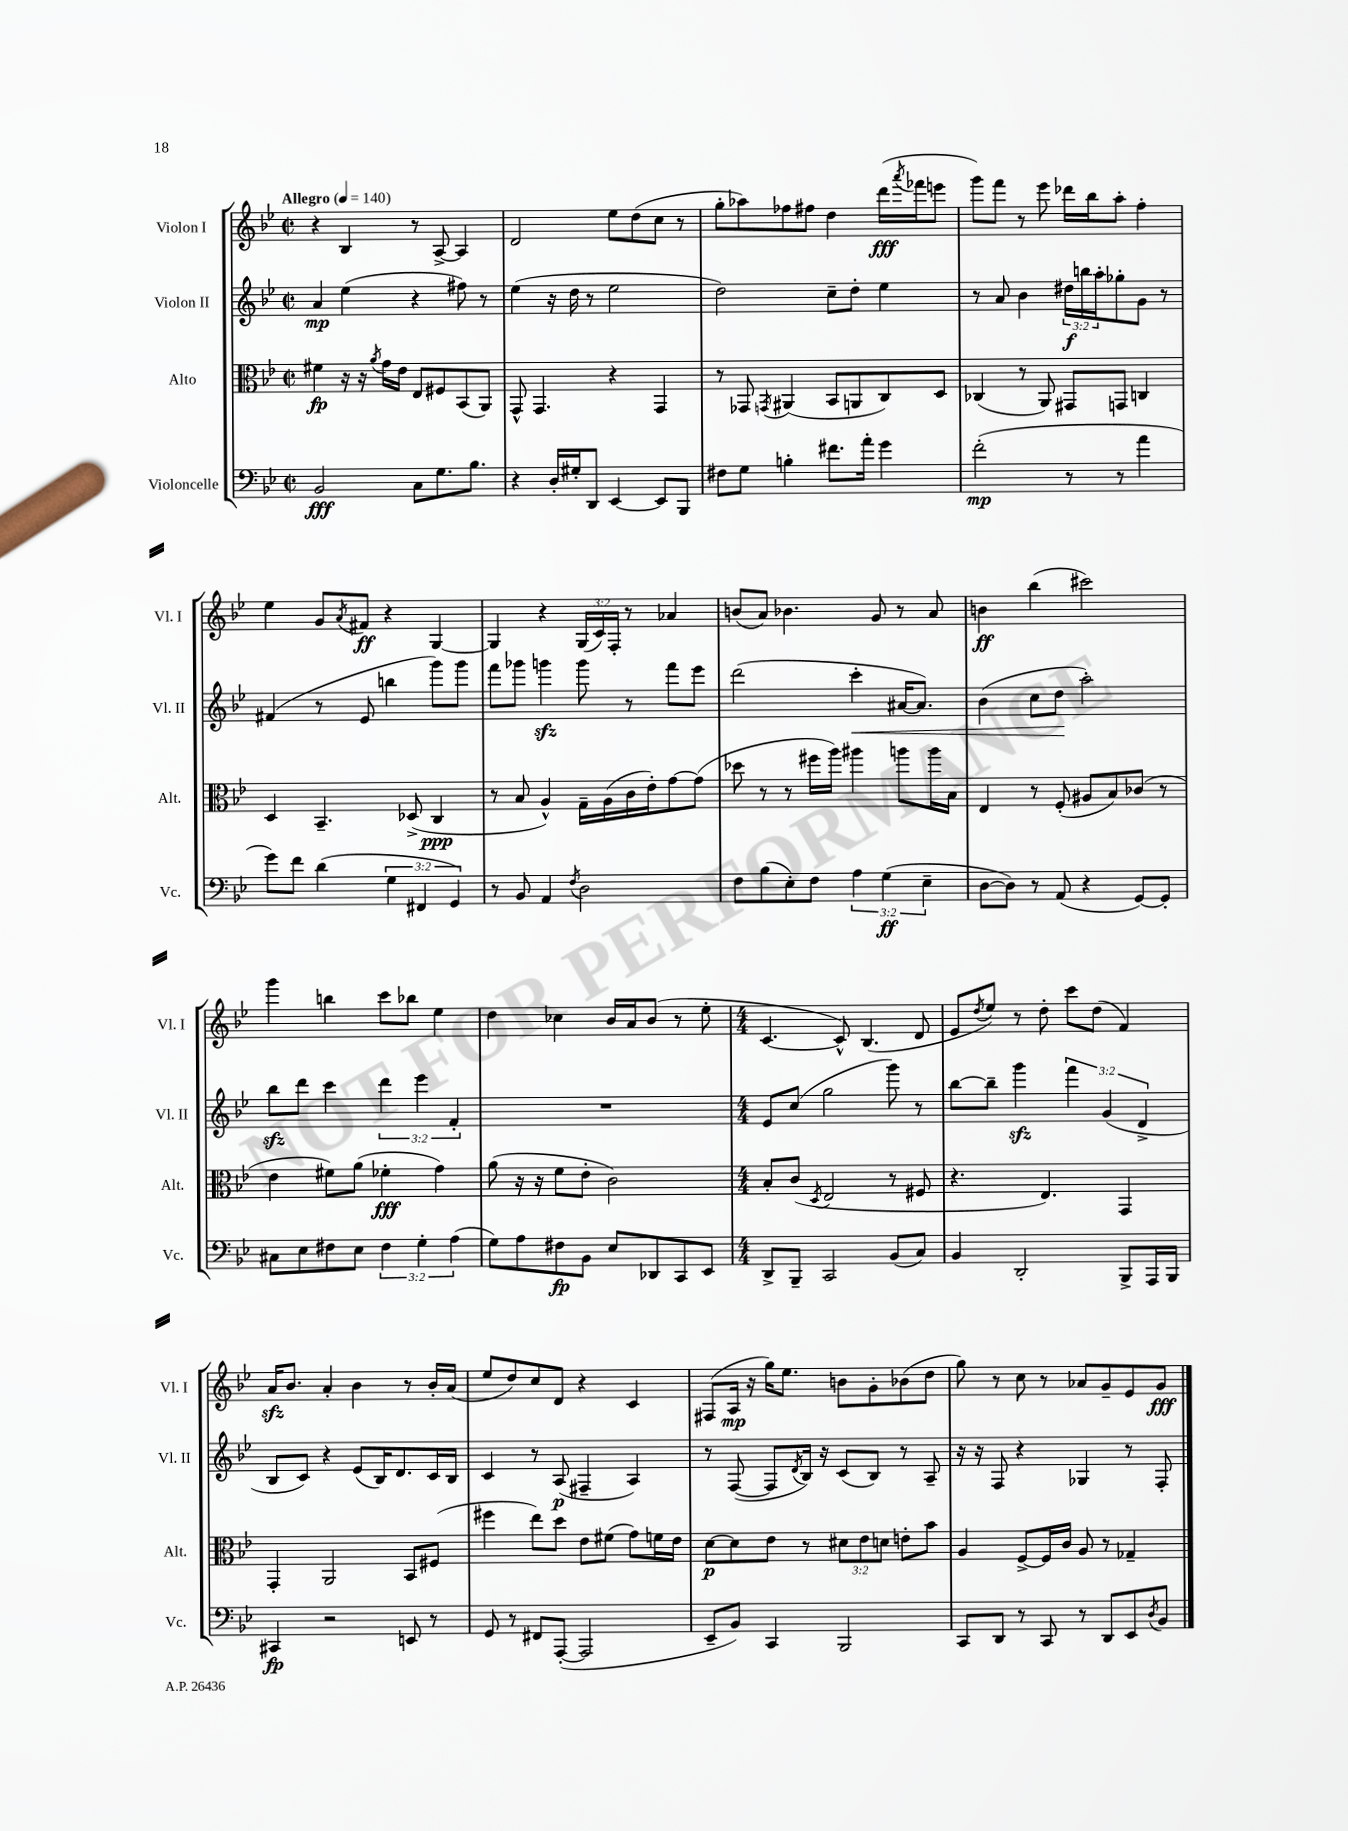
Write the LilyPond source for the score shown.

<<
\new StaffGroup <<
\new Staff = "s0" \with { instrumentName = "Violon I" shortInstrumentName = "Vl. I" } {
    \clef treble \key bes \major \defaultTimeSignature \time 2/2 \override Staff.TupletNumber.text = #tuplet-number::calc-fraction-text \tempo "Allegro" 4 = 140
    r4 bes4 r8 a8~-> a4 |
    d'2 ees''8 d''8( c''8 r8 |
    g''8-. aes''8) fes''8 fis''8 d''4 d'''16\fff( \acciaccatura { a'''8 } fes'''16 e'''8 |
    g'''8) f'''8 r8 ees'''8 des'''16 bes''16 a''8-. f''4-. |
    ees''4 g'8 \acciaccatura { a'8 } fis'8\ff r4 g4~ |
    g4 r4 \tuplet 3/2 { g16( c'16) f16-. } r8 aes'4 |
    b'8( a'8) bes'4. g'8 r8 a'8 |
    b'4\ff bes''4( cis'''2) |
    g'''4 b''4 c'''8 bes''8 ees''4 |
    d''4 ces''4 bes'16 a'16 bes'8( r8 ees''8-. |
    \numericTimeSignature \time 4/4 c'4.~ c'8-^) bes4.( d'8 |
    ees'8 \acciaccatura { d''8 } ees''8) r8 d''8-. c'''8 d''8( f'4) |
    a'16\sfz bes'8. a'4-. bes'4 r8 bes'16-. a'16( |
    ees''8 d''8) c''8 d'8 r4 c'4 |
    fis8( a16\mp r16 g''16) ees''8. b'8 g'8-. bes'8( d''8 |
    g''8) r8 c''8 r8 aes'8 g'8-- ees'8 g'8\fff \bar "|." |
}
\new Staff = "s1" \with { instrumentName = "Violon II" shortInstrumentName = "Vl. II" } {
    \clef treble \key bes \major \defaultTimeSignature \time 2/2 \override Staff.TupletNumber.text = #tuplet-number::calc-fraction-text
    a'4\mp ees''4( r4 fis''8) r8 |
    ees''4( r16 d''16 r8 ees''2 |
    d''2) c''8-- d''8-. ees''4 |
    r8 a'8 bes'4 \tuplet 3/2 { dis''16\f b''16 a''16-. } ges''8-. g'8 r8 |
    fis'4( r8 ees'8 b''4 g'''8) g'''8 |
    f'''8 ges'''8 g'''4\sfz g'''8 r8 f'''8 ees'''8 |
    d'''2( c'''4-.\< ais'16~ ais'8.) |
    bes'4( c''8 d''8\! a''2-.) |
    bes''8\sfz d'''8 c'''4 \tuplet 3/2 { d'''4 ees'''4 f'4-. } |
    R1 |
    \numericTimeSignature \time 4/4 ees'8 c''8( g''2 g'''8) r8 |
    bes''8~ bes''8-- g'''4\sfz \tuplet 3/2 { f'''4 g'4( d'4-> } |
    bes8 c'8) r4 ees'8( bes16) d'8. c'16 bes16 |
    c'4 r8 a8\p( fis4-- a4) |
    r8 f8~( f8 \acciaccatura { d'8 } bes16) r16 c'8( bes8) r8 a8-- |
    r16 r16 f8 r4 ges4 r8 f8-. \bar "|." |
}
\new Staff = "s2" \with { instrumentName = "Alto" shortInstrumentName = "Alt." } {
    \clef alto \key bes \major \defaultTimeSignature \time 2/2 \override Staff.TupletNumber.text = #tuplet-number::calc-fraction-text
    fis'4\fp r16 r16 \acciaccatura { a'8 } g'16 ees'16 ees8 fis8 bes,8( a,8) |
    g,8-^ g,4. r4 g,4 |
    r8 ges,8 \acciaccatura { g,8 } ais,4( bes,8 a,8 c8) d8 |
    ces4( r8 a,8) gis,8 g,8 c4 |
    d4 bes,4.-- des8->( c4\ppp |
    r8 bes8 a4-^) g16-- a16( c'16 ees'16-.) g'8~ g'8( |
    des''8 r8 r8 fis''16 a''16) ais''4 a''8 a''16 bes16 |
    ees4 r8 f8-.( ais8 bes8) ces'8( r8 |
    ees'4 fis'8) a'8( fes'4-.\fff g'4) |
    a'8( r16 r16 f'8 ees'8-. c'2) |
    \numericTimeSignature \time 4/4 bes8-. c'8( \acciaccatura { d8 } ees2 r8 fis8 |
    r4. ees4.) g,4 |
    g,4-. a,2 bes,8 fis8( |
    fis''4 ees''8) d''8 ees'8 fis'8( g'8) f'16 ees'16 |
    d'8~\p d'8 ees'8 r8 \tuplet 3/2 { dis'8 ees'8 d'8 } e'8-. bes'8 |
    a4 f8~-> f16 c'16 a8 r8 ges4-- \bar "|." |
}
\new Staff = "s3" \with { instrumentName = "Violoncelle" shortInstrumentName = "Vc." } {
    \clef bass \key bes \major \defaultTimeSignature \time 2/2 \override Staff.TupletNumber.text = #tuplet-number::calc-fraction-text
    bes,2\fff c8 g8. bes8. |
    r4 d16-. gis16-. d,8 ees,4~ ees,8 bes,,8 |
    fis8 g8 b4-. fis'8. a'16-. g'4 |
    f'2-.\mp( r8 r8 a'4 |
    g'8) f'8 d'4( \tuplet 3/2 { g4 fis,4 g,4) } |
    r8 bes,8 a,4 \acciaccatura { f8 } d2 |
    f8 bes8( ees8-.) f8 \tuplet 3/2 { a4 g4\ff( ees4-- } |
    d8~ d8) r8 a,8( r4 g,8~) g,8-. |
    cis8 ees8 fis8 ees8 \tuplet 3/2 { fis4 g4-. a4( } |
    g8) a8 fis8\fp bes,8 ees8 des,8 c,8 ees,8 |
    \numericTimeSignature \time 4/4 d,8-> bes,,8-- c,2 bes,8( c8) |
    bes,4 d,2-. bes,,8-> a,,16 bes,,16 |
    cis,4\fp r2 e,8 r8 |
    g,8 r8 fis,8 a,,8~-.( a,,2 |
    ees,8-- bes,8) c,4 bes,,2 |
    c,8 d,8 r8 c,8 r8 d,8 ees,8 \acciaccatura { d8 } bes,8 \bar "|." |
}
>>
>>
\layout { \context { \Score \remove "Bar_number_engraver" } }
